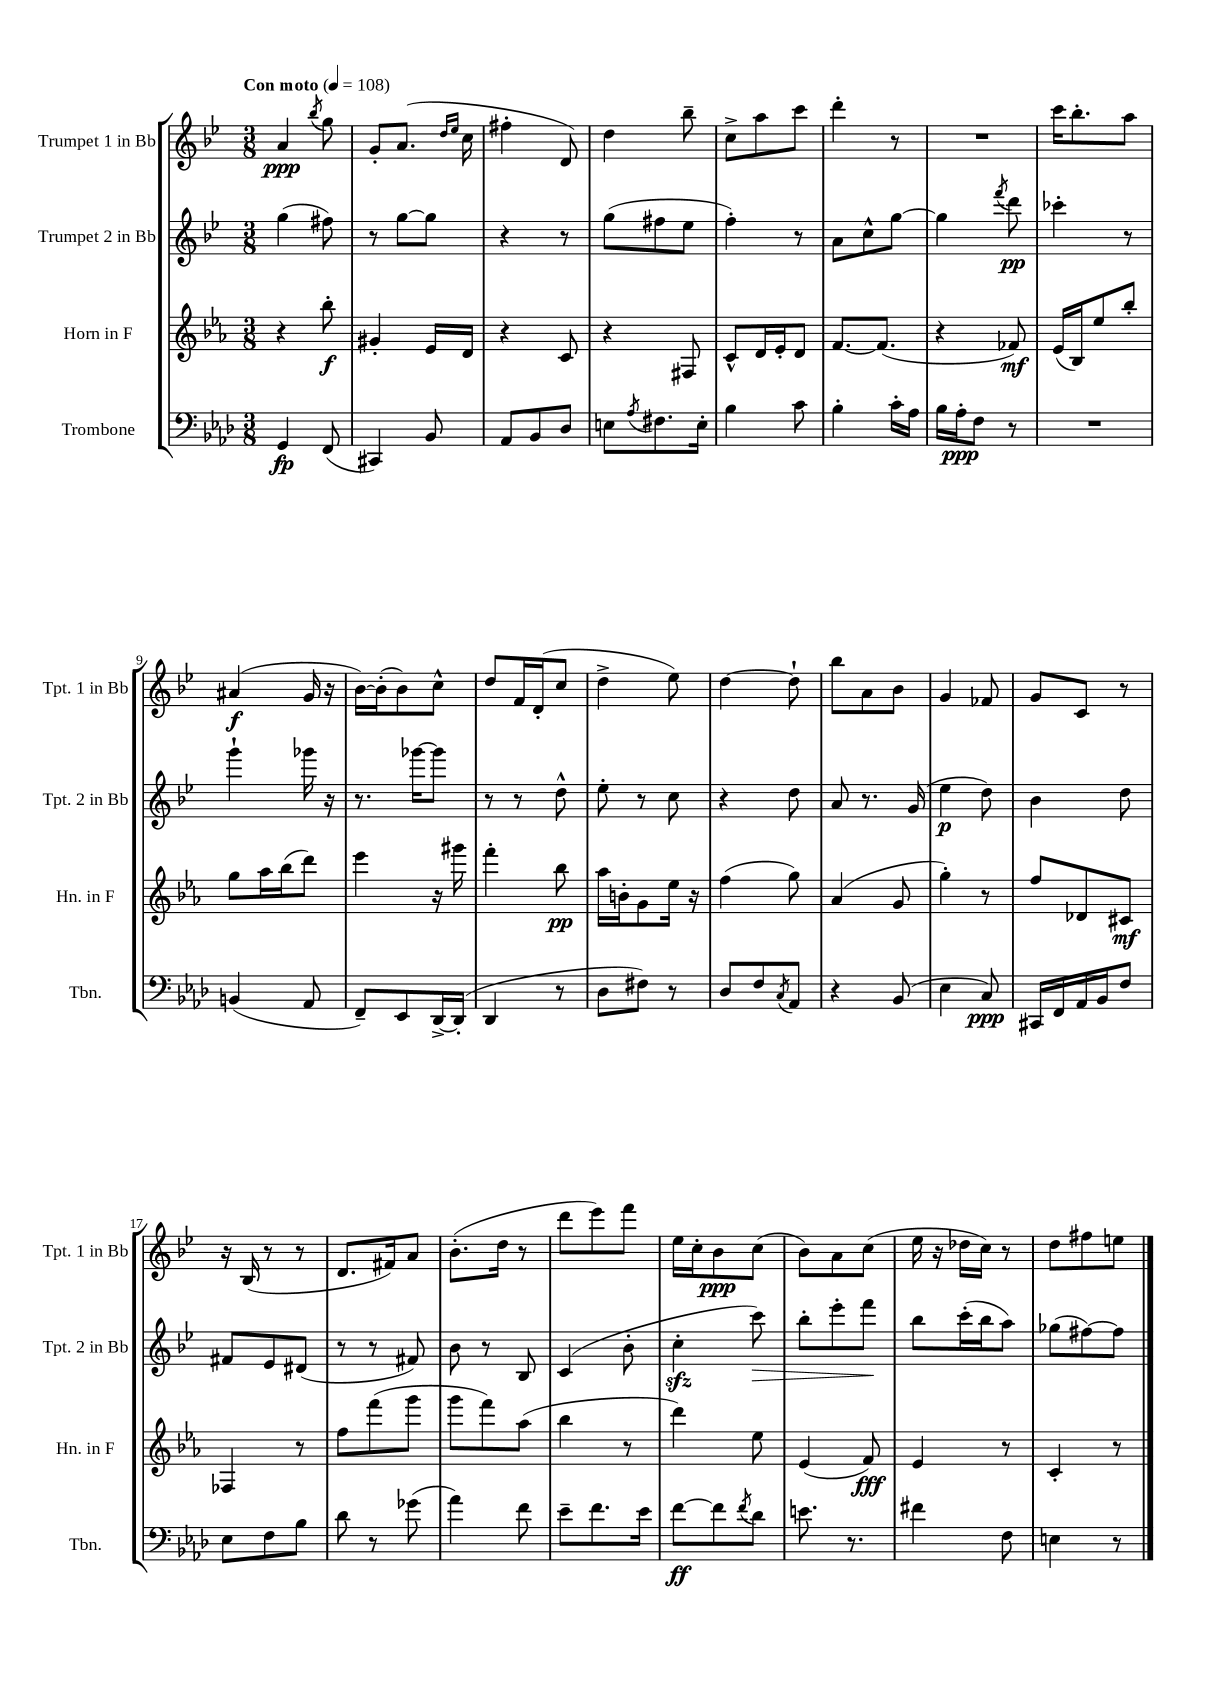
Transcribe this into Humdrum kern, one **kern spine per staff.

**kern	**kern	**kern	**kern
*staff4	*staff3	*staff2	*staff1
*clefF4	*clefG2	*clefG2	*clefG2
*k[b-e-a-d-]	*k[b-e-a-]	*k[b-e-]	*k[b-e-]
*M3/8	*M3/8	*M3/8	*M3/8
*MM108	*MM108	*MM108	*MM108
4GG/	4r	(4gg\	4a/
.	.	.	8qbb-/
(8FF/	8bb-'\	8ff#\)	8gg\
=	=	=	=
4CC#/)	4g#'/	8r	8g'/L
.	.	[8gg\L	(8.a/J
8BB-/	16e-/LL	8gg\]J	.
.	.	.	16qqdd/LL
.	.	.	16qqee-/JJ
.	16d/JJ	.	16cc\
=	=	=	=
8AA-/L	4r	4r	4ff#'\
8BB-/	.	.	.
8D-/J	8c/	8r	8d/)
=	=	=	=
8E\L	4r	(8gg\L	4dd\
8qA-/	.	.	.
8.F#\	.	8ff#\	.
.	8F#/	8ee-\J	8bb-~\
16E'\Jk	.	.	.
=	=	=	=
4B-\	8c^^/L	4ff'\)	8cc^\L
.	16d/L	.	8aa\
.	16e-'/J	.	.
8c\	8d/J	8r	8ccc\J
=	=	=	=
4B-'\	[8.f/L	8a\L	4ddd'\
.	.	8cc^^\	.
.	(8.f/]J	.	.
16c'\LL	.	[8gg\J	8r
16A-\JJ	.	.	.
=	=	=	=
16B-\LL	4r	4gg\]	4.r
16A-'\J	.	.	.
8F\J	.	.	.
.	.	8qfff/	.
8r	8f-/)	8ddd\	.
=	=	=	=
4.r	(16e-/LL	4ccc-'\	16ccc\LK
.	16B-/J)	.	8.bb-'\
.	8ee-/	.	.
.	8bb-'/J	8r	8aa\J
=	=	=	=
(4BB/	8gg\L	4ggg`\	(4a#/
.	16aa-\L	.	.
.	(16bb-\J	.	.
8AA-/	8ddd\J)	16ggg-\	16g/
.	.	16r	16r
=	=	=	=
8FF~/L)	4eee-\	8.r	[16b-\LL)
.	.	.	(16b-'\]J
8EE-/	.	.	8b-\)
.	.	[16ggg-\LK	.
[16DD-^/L	16r	8ggg-\]J	8cc^^\J
(16DD-'/]JJ	16ggg#\	.	.
=	=	=	=
4DD-/	4fff'\	8r	8dd/L
.	.	8r	16f/L
.	.	.	(16d'/J
8r	8bb-\	8dd^^\	8cc/J
=	=	=	=
8D-\L	16aa-\LL	8ee-'\	4dd^\
.	16b'\J	.	.
8F#\J)	8g\	8r	.
8r	16ee-\Jk	8cc\	8ee-\)
.	16r	.	.
=	=	=	=
8D-/L	(4ff\	4r	[4dd\
8F/	.	.	.
8qC/	.	.	.
8AA-/J	8gg\)	8dd\	8dd`\]
=	=	=	=
4r	(4a-/	8a/	8bb-\L
.	.	8.r	8a\
(8BB-/	8g/	.	8b-\J
.	.	(16g/	.
=	=	=	=
4E-\	4gg'\)	4ee-\	4g/
8C/)	8r	8dd\)	8f-/
=	=	=	=
16CC#/LL	8ff/L	4b-\	8g/L
16FF/	.	.	.
16AA-/	8d-/	.	8c/J
16BB-/J	.	.	.
8F/J	8c#/J	8dd\	8r
=	=	=	=
8E-\L	4F-/	8f#/L	16r
.	.	.	(16B-/
8F\	.	8e-/	8r
8B-\J	8r	(8d#/J	8r
=	=	=	=
8d-\	8ff\L	8r	8.d/L
8r	(8fff\	8r	.
.	.	.	16f#/k)
(8g-\	8ggg\J	8f#/)	8a/J
=	=	=	=
4a-\)	8ggg\L	8b-\	(8.b-'\L
.	8fff\)	8r	.
.	.	.	16dd\Jk
8f\	(8aa-\J	8B-/	8r
=	=	=	=
8e-~\L	4bb-\	(4c/	8ddd\L
8.f\	.	.	8eee-\)
.	8r	8b-'\	8fff\J
16e-\Jk	.	.	.
=	=	=	=
[8f\L	4ddd\)	4cc'\	16ee-\LL
.	.	.	16cc'\J
8f\]	.	.	8b-\
8qf/	.	.	.
8d-\J	8ee-\	8ccc\)	(8cc\J
=	=	=	=
8.e\	(4e-/	8bb-'\L	8b-\L)
.	.	8eee-'\	8a\
8.r	.	.	.
.	8f/)	8fff\J	(8cc\J
=	=	=	=
4f#\	4e-/	8bb-\L	16ee-\
.	.	.	16r
.	.	(16ccc'\L	16dd-\LL
.	.	16bb-\J	16cc\JJ)
8F\	8r	8aa\J)	8r
=	=	=	=
4E\	4c'/	(8gg-\L	8dd\L
.	.	[8ff#\)	8ff#\
8r	8r	8ff#\]J	8ee\J
==	==	==	==
*-	*-	*-	*-
